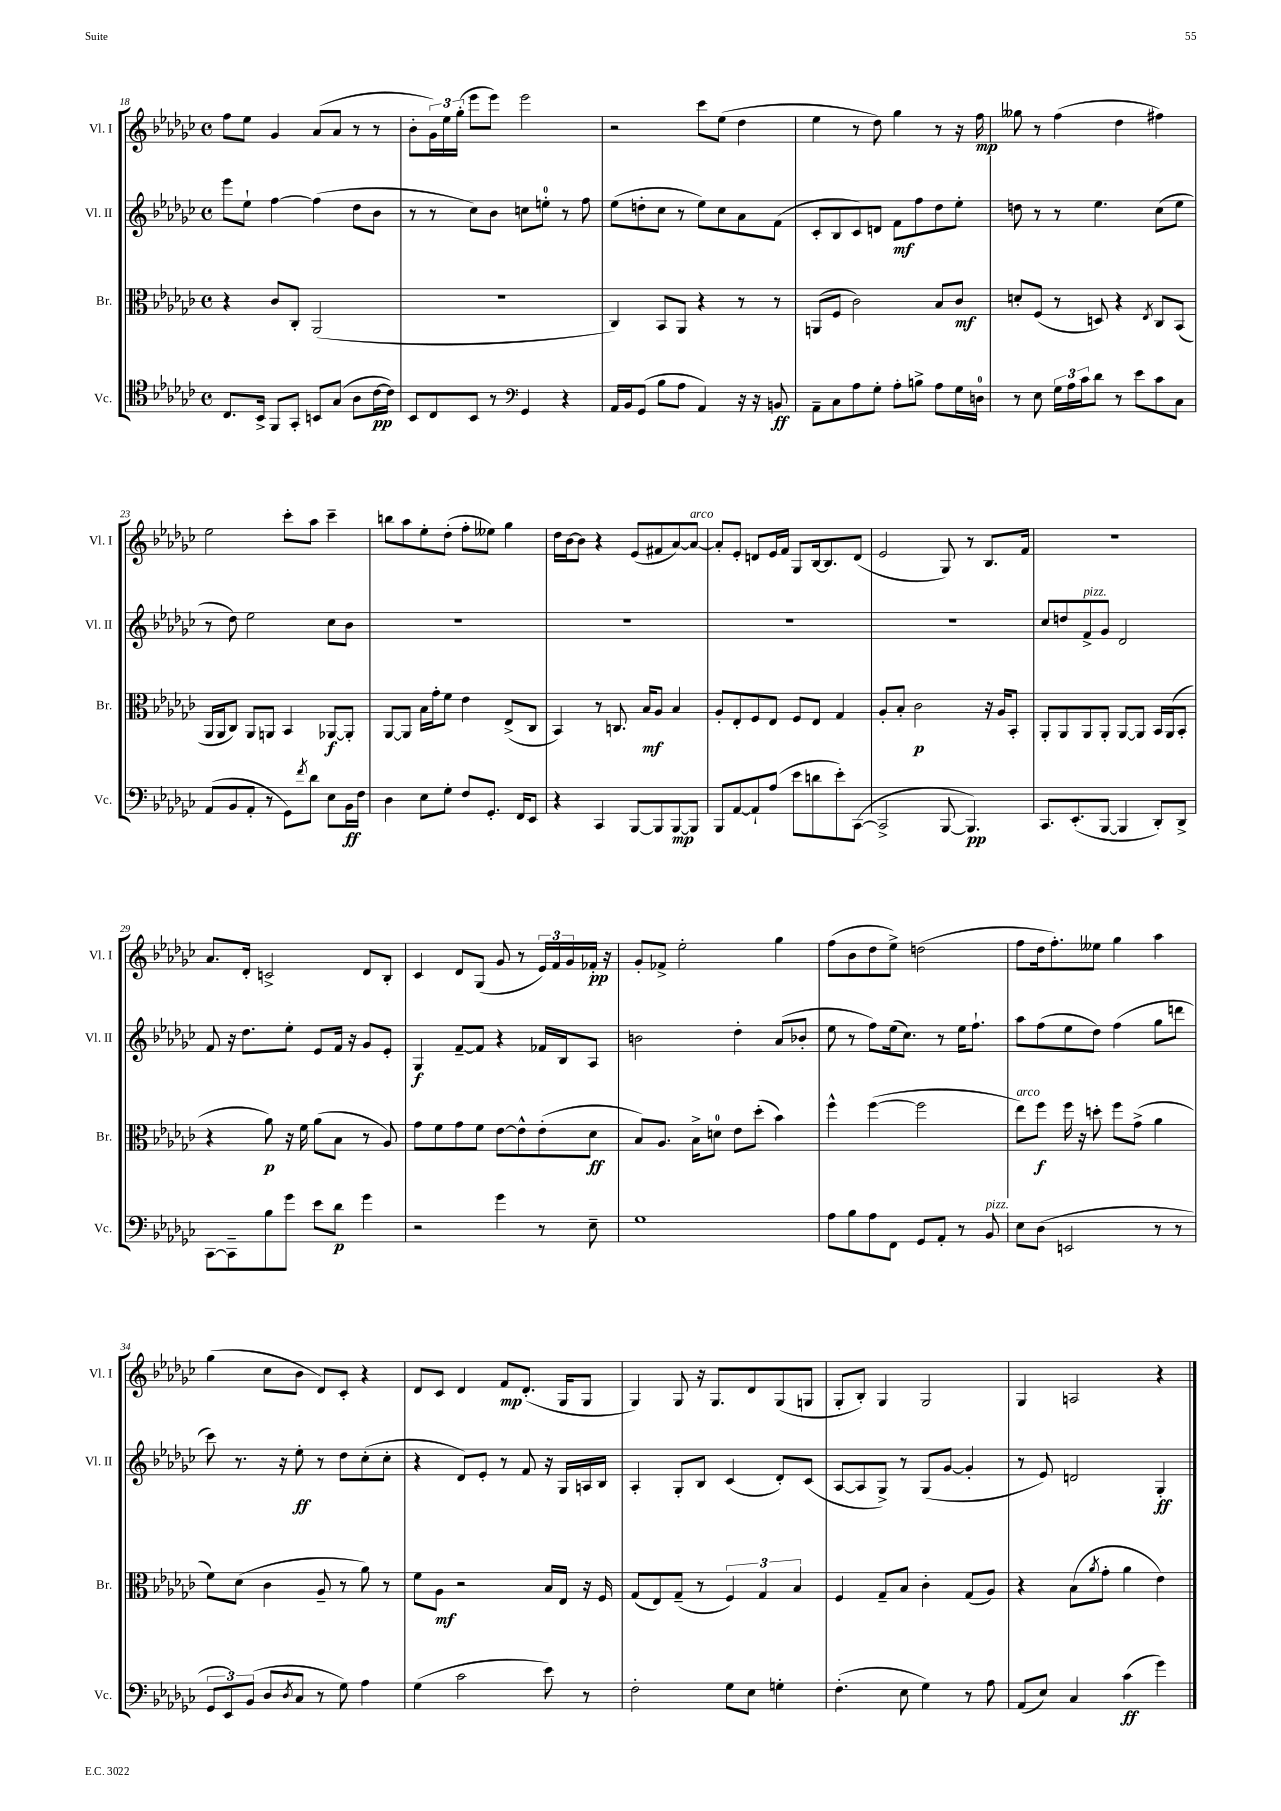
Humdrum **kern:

**kern	**kern	**kern	**kern
*staff4	*staff3	*staff2	*staff1
*clefC4	*clefC3	*clefG2	*clefG2
*k[b-e-a-d-g-c-]	*k[b-e-a-d-g-c-]	*k[b-e-a-d-g-c-]	*k[b-e-a-d-g-c-]
*M4/4	*M4/4	*M4/4	*M4/4
*met(c)	*met(c)	*met(c)	*met(c)
8.C-/L	4r	8eee-\L	8ff\L
.	.	8ee-`\J	8ee-\J
16BB-^/Jk	.	.	.
8FF/L	8c-/L	[4ff\	4g-/
8GG-'/J	8C-'/J	.	.
8BB/L	(2AA-/	(4ff\]	(8a-/L
(8G-/J	.	.	8a-/J
8A-\L	.	8dd-\L	8r
[16c-\L	.	8b-\J	8r
16c-\]JJ)	.	.	.
=	=	=	=
8BB-/L	1r	8r	8b-'\L
8C-/	.	8r	24g-\L)
.	.	.	24ee-\
.	.	.	(24gg-'\JJ
8BB-/J	.	8cc-\L)	8eee-\L
8r	.	8b-\J	8eee-\J)
*clefF4	*	*	*
4GG-/	.	8cc\L	2eee-\
.	.	8ee'\J	.
4r	.	8r	.
.	.	8ff\	.
=	=	=	=
16AA-/LL	4C-/)	(8ee-\L	2r
16BB-/J	.	.	.
(8GG-/J	.	8dd'\	.
8B-\L	8BB-/L	8cc-\J	.
8A-\J	8AA-/J	8r	.
4AA-/)	4r	8ee-\L)	8ccc-\L
.	.	8cc-\	(8ee-\J
16r	8r	8a-\	4dd-\
16r	.	.	.
8BB/	8r	(8f\J	.
=	=	=	=
8AA-~\L	(8AA/L	8c-'/L	4ee-\
8C-\	8F/J	8B-/	.
8A-\	2c-\)	8c-/)	8r
8G-'\J	.	8d/J	8dd-\)
8A-'\L	.	8f\L	4gg-\
8B^\J	.	8ff\	.
8A-\L	8B-/L	8dd-\	8r
16G-\L	8c-/J	8ee-'\J	16r
16D\JJ	.	.	16ff\
=	=	=	=
8r	8d'/L	8dd\	8gg--\
8E-\	(8F/J	8r	8r
24G-\LL	8r	8r	(4ff\
24A-\	.	.	.
24c-\J	.	.	.
8d-\J	8D/)	4.ee-\	.
8r	4r	.	4dd-\
8e-\L	.	.	.
.	8qE-/	.	.
8c-\	8C-/L	(8cc-\L	4ff#\)
8C-\J	(8BB-/J	8ee-\J	.
=	=	=	=
(8AA-/L	16AA-/LL	8r	2ee-\
.	16AA-/J	.	.
8BB-/	8C-/J)	8dd-\)	.
8AA-'/J	8AA-/L	2ee-\	.
8r	8AA/J	.	.
8GG-\L)	4BB-/	.	8ccc-'\L
8qf/	.	.	.
8d-\J	.	.	8aa-\J
8E-\L	[8AA-/L	8cc-\L	4ccc-~\
16BB-\L	8AA-'/]J	8b-\J	.
16F\JJ	.	.	.
=	=	=	=
4D-\	[8AA-/L	1r	8bb\L
.	8AA-/]J	.	8aa-\
8E-\L	16B-\LL	.	8ee-'\
.	16g-'\J	.	.
8G-'\J	8f\J	.	(8dd-'\J
8F/L	4e-\	.	8ff'\L
8.GG-'/J	.	.	8ee--\J)
.	(8E-^/L	.	4gg-\
16FF/LK	.	.	.
8EE-/J	8C-/J	.	.
=	=	=	=
4r	4BB-/)	1r	16dd-\LL
.	.	.	[16b-\J
.	.	.	8b-\]J
4CC-/	8r	.	4r
.	8.C/	.	.
[8BBB-/L	.	.	(8e-/L
.	16B-/LK	.	.
8BBB-/]	8A-/J	.	8f#/
[8BBB-/	4B-/	.	[8a-/)
8BBB-/]J	.	.	8a-/_J
=	=	=	=
8BBB-/L	8A-'/L	1r	8a-'/]L
[8AA-/	8E-'/	.	8e-'/J
8AA-`/]	8F/	.	8d/L
(8A-/J	8E-/J	.	16e-/L
.	.	.	16f/JJ
8e-\L	8F/L	.	8G-/L
8d\	8E-/J	.	[16B-/k
.	.	.	8.B-/]
8e-'\)	4G-/	.	.
([8CC-\J	.	.	(8d/J
=	=	=	=
2CC-^/]	8A-'/L	1r	2e-/
.	8B-'/J	.	.
.	2c-\	.	.
[8BBB-/	.	.	8G-/)
4.BBB-/])	.	.	8r
.	16r	.	8.B-/L
.	16A-/LK	.	.
.	8BB-'/J	.	.
.	.	.	16f/Jk
=	=	=	=
8.CC-/L	8AA-'/L	8cc-/L	1r
.	8AA-/	8dd/	.
(8.EE-'/	.	.	.
.	8AA-/	8f^/	.
[8BBB-/J	8AA-'/J	8g-/J	.
4BBB-/]	[8AA-/L	2d-/	.
.	8AA-/]J	.	.
8DD-'/L)	16BB-/LL	.	.
.	(16AA-/J	.	.
8DD-^/J	8BB-'/J	.	.
=	=	=	=
[8CC-\L	4r	8f/	8.a-/L
8CC-~\]	.	16r	.
.	.	8.dd-\L	16d-'/Jk
8B-\	8a-\)	.	2c^/
8g-\J	16r	8ee-'\J	.
.	16f\	.	.
8e-\L	(8a-\L	8e-/L	.
8d-\J	8B-\J	16f/Jk	.
.	.	16r	.
4g-\	8r	8g-/L	8d-/L
.	8A-/)	8e-'/J	8B-'/J
=	=	=	=
2r	8g-\L	4G-/	4c-/
.	8f\	.	.
.	8g-\	[8f~/L	8d-/L
.	8f\J	8f/]J	(8G-/J
4g-\	[8e-\L	4r	8g-/
.	8e-^^\]	.	8r
8r	(8e-'\	16f-/LL	24e-/LL)
.	.	.	24f/
.	.	16B-/J	.
.	.	.	24g-/
8E-~\	8d-\J	8A-/J	16f-'/JJ
.	.	.	16r
=	=	=	=
1G-	8B-/L)	2b\	8g-'/L
.	8.A-/J	.	8f-^/J
.	.	.	2ee-'\
.	16B-^\LK	.	.
.	8d\J	.	.
.	8e-\L	4dd-'\	.
.	(8dd-'\J	.	.
.	4b-\)	(8a-/L	4gg-\
.	.	8b-'/J	.
=	=	=	=
8A-\L	4ff^^\	8ee-\	(8ff\L
8B-\	.	8r	8b-\
8A-\	([4ff\	8ff\L)	8dd-\
8FF\J	.	(16ee-\k	8ee-^\J)
.	.	8.cc-\J)	.
8GG-/L	2ff\]	.	(2dd\
8AA-'/J	.	8r	.
8r	.	16ee-\LK	.
.	.	8.ff`\J	.
8BB-/	.	.	.
=	=	=	=
8E-\L	8ee-\L)	8aa-\L	8ff\L
(8D-\J	8ff\J	(8ff\	16dd-\k
.	.	.	8.ff'\)
2EE/	16ff\	8ee-\	.
.	16r	.	.
.	8dd'\	8dd-\J)	8ee--\J
.	8ff\L	(4ff\	4gg-\
.	(8g-^\J	.	.
8r	4a-\	8gg-\L	4aa-\
8r	.	8ddd\J	.
=	=	=	=
12GG-/L	8f\L)	8ccc-\)	(4gg-\
12EE-/)	.	.	.
.	(8d-\J	8.r	.
(12BB-/J	.	.	.
8D-/L	4c-\	.	8cc-\L
.	.	16r	.
8qD-/	.	.	.
8C-/J	.	8ee-'\	8b-\J
8r	8A-~/	8r	8d-/L)
8G-\)	8r	8dd-\L	8c-'/J
4A-\	8a-\)	(8cc-'\	4r
.	8r	8cc-'\J	.
=	=	=	=
(4G-\	8f\L	4r	8d-/L
.	8A-\J	.	8c-/J
2c-\	2r	8d-/L)	4d-/
.	.	8e-'/J	.
.	.	8r	8f/L
.	.	8f/	(8.d-'/J
8e-\)	16B-/LL	16r	.
.	16E-/JJ	16G-/LL	16G-/LK
8r	16r	16A/	8G-/J
.	16F/	16B-/JJ	.
=	=	=	=
2F'\	(8G-/L	4A-'/	4G-/)
.	8E-/)	.	.
.	(8G-~/J	8G-'/L	8G-/
.	8r	8B-/J	16r
.	.	.	8.G-/L
8G-\L	6F/)	(4c-/	.
8E-\J	.	.	8d-/
.	6G-/	.	.
4G'\	.	8d-'/L)	(8G-/
.	6B-/	.	.
.	.	(8c-/J	8G/J
=	=	=	=
(4.F'\	4F/	[8A-/L	8G-'/L
.	.	8A-/]	8B-'/J)
.	8G-~/L	8G-^/J)	4G-/
8E-\	8B-/J	8r	.
4G-\)	4c-'\	(8G-/L	2G-/
.	.	[8g-/J	.
8r	(8G-/L	4g-'/]	.
8A-\	8A-/J)	.	.
=	=	=	=
(8AA-/L	4r	8r	4G-/
8E-/J)	.	8e-/)	.
4C-/	(8B-\L	2d/	2A/
.	8qa-/	.	.
.	8g-'\J	.	.
(4c-\	4a-\	.	.
4g-\)	4e-\)	4G-'/	4r
==	==	==	==
*-	*-	*-	*-
